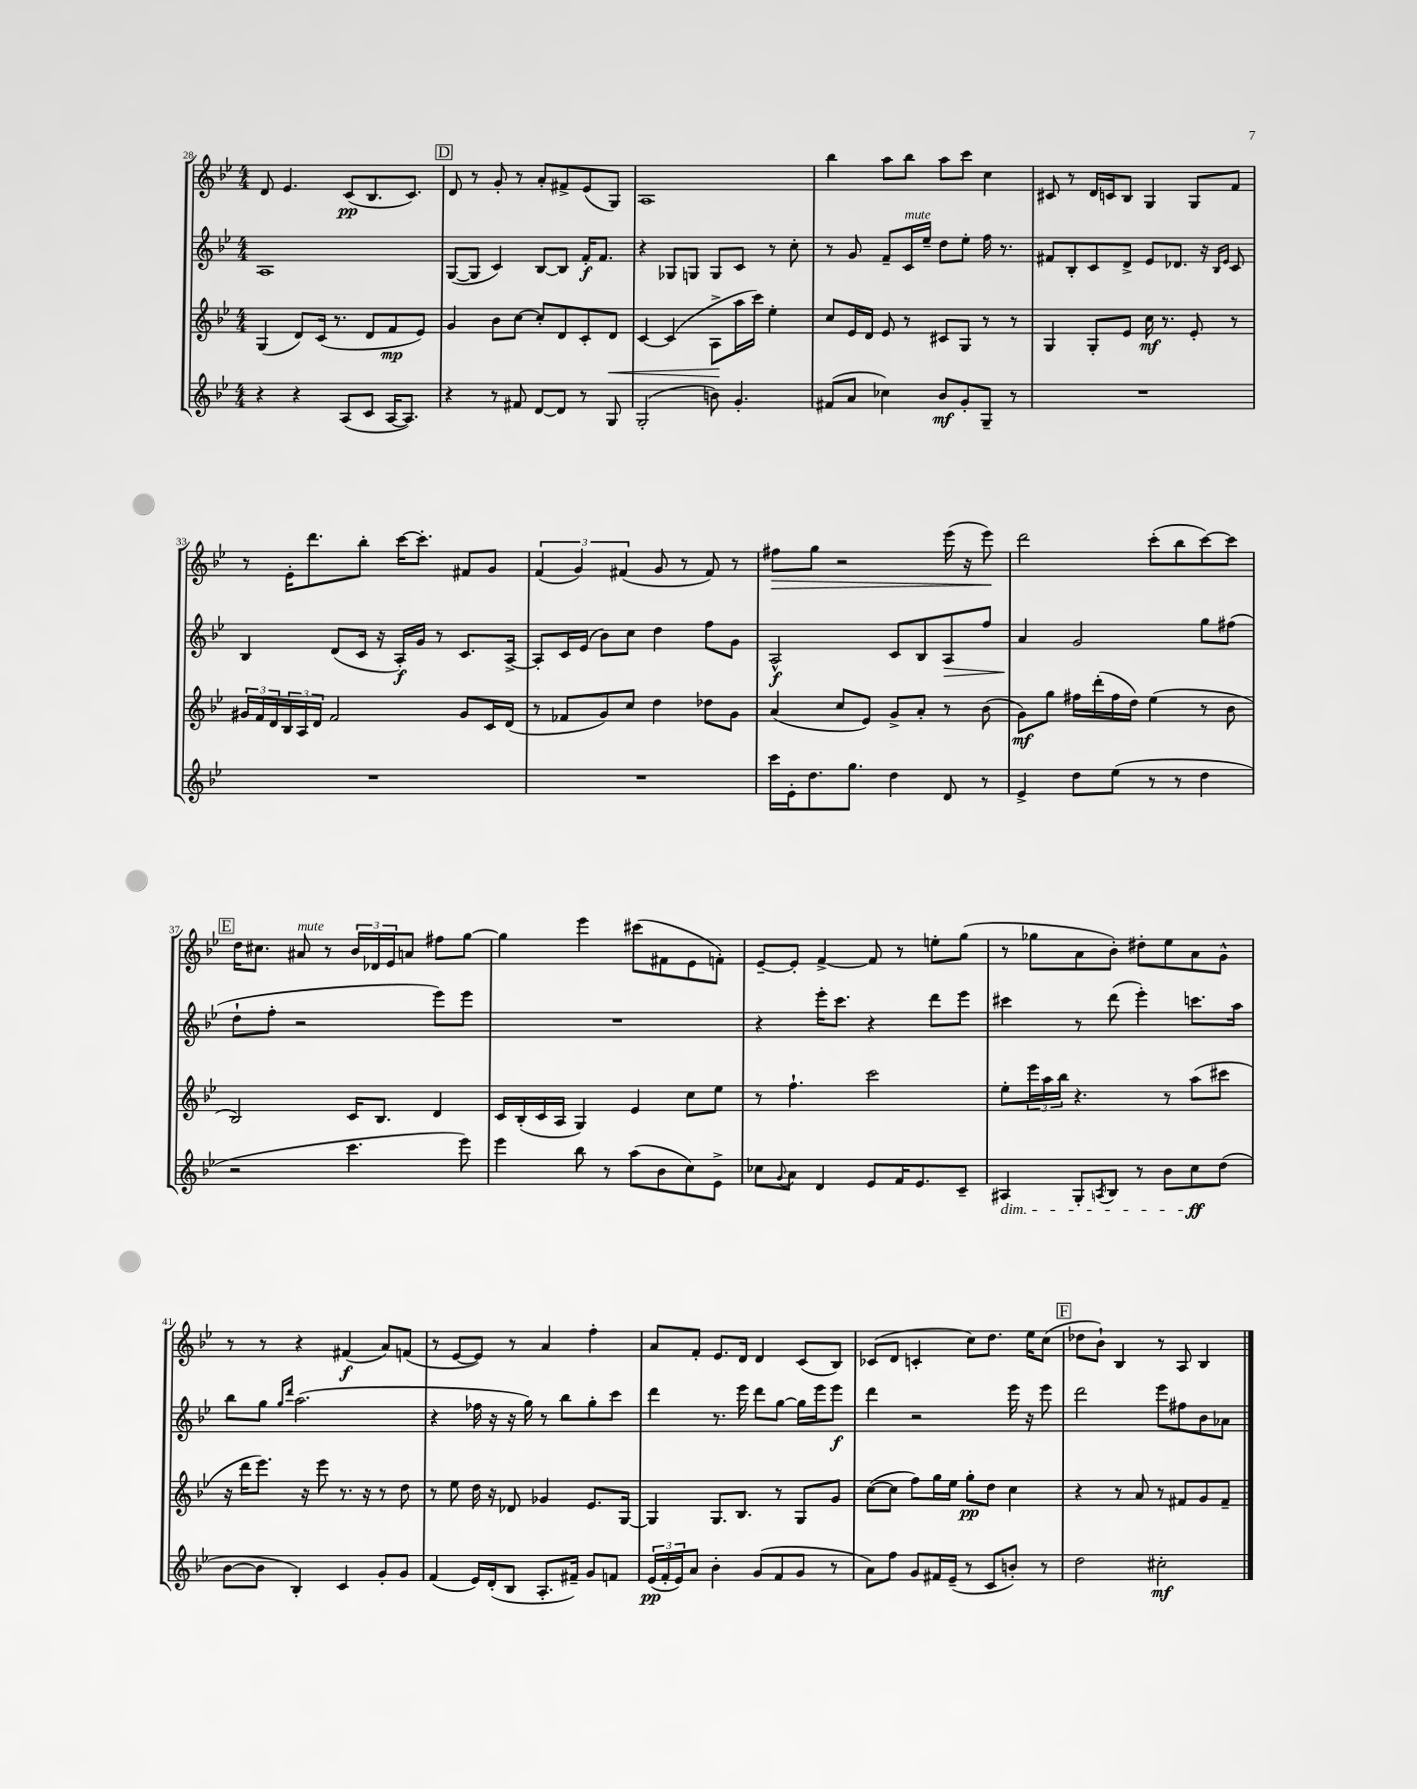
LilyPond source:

<<
\new StaffGroup <<
\new Staff = "s0" {
    \clef treble \key bes \major \numericTimeSignature \time 4/4
    d'8 ees'4. c'8\pp( bes8. c'8.) |
    \mark \markup { \box "D" } d'8 r8 g'8-. r8 a'8-. fis'8-> ees'8( g8) |
    a1 |
    bes''4 a''8 bes''8 a''8 c'''8 c''4 |
    cis'8 r8 d'16 c'16 bes8 g4 g8 f'8 |
    r8 ees'16-. d'''8. bes''8-. c'''16~ c'''8.-. fis'8 g'8 |
    \tuplet 3/2 { f'4( g'4) fis'4( } g'8 r8 fis'8) r8 |
    fis''8\> g''8 r2 ees'''16( r16 ees'''8\!) |
    d'''2 c'''8-.( bes''8 c'''8~) c'''8 |
    \mark \markup { \box "E" } d''16 cis''8. ais'8^\markup { \italic "mute" } r8 \tuplet 3/2 { bes'16 des'16 ees'16 } a'8 fis''8 g''8~ |
    g''4 ees'''4 cis'''8( fis'8 ees'8 f'8-.) |
    ees'8~-- ees'8-. f'4~-> f'8 r8 e''8-. g''8( |
    r8 ges''8 a'8 bes'8-.) dis''8-. ees''8 a'8 g'8-^ |
    r8 r8 r4 fis'4\f( a'8) f'8( |
    r8 ees'8~ ees'8) r8 a'4 f''4-. |
    a'8 f'8-. ees'8. d'16 d'4 c'8( bes8) |
    ces'8( d'8 c'4-. c''8) d''8. ees''16 c''8( |
    \mark \markup { \box "F" } des''8 bes'8-!) bes4 r8 a8 bes4 \bar "|." |
}
\new Staff = "s1" {
    \clef treble \key bes \major \numericTimeSignature \time 4/4
    a1 |
    \mark \markup { \box "D" } g8~( g8 c'4) bes8~ bes8 f'16-.\f f'8. |
    r4 ges8 g8 g8 c'8 r8 c''8-. |
    r8 g'8 f'8-- c'16^\markup { \italic "mute" } ees''16-- d''8 ees''8-. f''16 r8. |
    fis'8 bes8-. c'8 d'8-> ees'8 des'8. r16 \grace { bes16 ees'16 } c'8 |
    bes4 d'8( c'16 r16 a16-.\f) g'16 r8 c'8. a16~-> |
    a8-. c'16 ees'16( bes'8) c''8 d''4 f''8 g'8 |
    a2-^\f c'8 bes8 a8\> f''8 |
    a'4\! g'2 g''8 fis''8( |
    \mark \markup { \box "E" } d''8-! f''8-. r2 ees'''8) ees'''8 |
    R1 |
    r4 ees'''16-. c'''8. r4 d'''8 ees'''8 |
    cis'''4 r8 d'''8( ees'''4-.) c'''8. a''16 |
    bes''8 g''8 \grace { g''16 d'''16 } a''2.( |
    r4 fes''16 r16 r16 g''16) r8 bes''8 g''8-. c'''8 |
    d'''4 r8. ees'''16 d'''8 g''8~ g''16 ees'''16 ees'''8\f |
    d'''4 r2 ees'''16 r16 ees'''8 |
    \mark \markup { \box "F" } d'''2 ees'''8 fis''8 bes'8 aes'8 \bar "|." |
}
\new Staff = "s2" {
    \clef treble \key bes \major \numericTimeSignature \time 4/4
    g4( d'8) c'16( r8. d'8 f'8\mp ees'8) |
    \mark \markup { \box "D" } g'4 bes'8 c''8~ c''8-. d'8 c'8-. d'8\< |
    c'4~ c'4( a8->\! a''16 c'''16) ees''4-. |
    c''8 ees'16 d'16 ees'8 r8 cis'8 g8 r8 r8 |
    g4 g8-. ees'8 c''16\mf r8. ees'8-. r8 |
    \tuplet 3/2 { gis'16 f'16 d'16 } \tuplet 3/2 { bes16 a16 d'16 } f'2 gis'8 c'16 d'16( |
    r8 fes'8 g'8) c''8 d''4 des''8 g'8 |
    a'4( c''8 ees'8) g'8-> a'8-. r8 bes'8( |
    g'8\mf) g''8 fis''16 d'''16-.( fis''16 d''16) ees''4( r8 bes'8 |
    \mark \markup { \box "E" } bes2) c'16 bes8. d'4 |
    c'16 bes16-.( c'16 a16 g4) ees'4 c''8 ees''8 |
    r8 f''4.-! c'''2 |
    ees''8-. \tuplet 3/2 { ees'''16 a''16 bes''16 } r4. r8 a''8( cis'''8 |
    r16 d'''16 ees'''8.) r16 ees'''8 r8. r16 r8 d''8 |
    r8 ees''8 d''16 r16 des'8 ges'4 ees'8. g16~ |
    g4 g8. bes8. r8 g8 g'8 |
    c''8~( c''8 f''8) g''16 ees''16 g''8-.\pp d''8 c''4 |
    \mark \markup { \box "F" } r4 r8 a'8 r8 fis'8 g'8 fis'8-- \bar "|." |
}
\new Staff = "s3" {
    \clef treble \key bes \major \numericTimeSignature \time 4/4
    r4 r4 a8( c'8 a16~ a8.) |
    \mark \markup { \box "D" } r4 r8 fis'8 d'8~ d'8 r8 g8 |
    g2-.( b'8) g'4.-. |
    fis'8( a'8 ces''4) bes'8\mf g'8-. g8-- r8 |
    R1 |
    R1 |
    R1 |
    c'''16 ees'16-. d''8. g''8. d''4 d'8 r8 |
    ees'4-> d''8 ees''8( r8 r8 d''4 |
    \mark \markup { \box "E" } r2 c'''4. ees'''8) |
    ees'''4 bes''8 r8 a''8( bes'8 c''8) ees'8-> |
    ces''8 \appoggiatura { g'8 } a'8 d'4 ees'8 f'16 ees'8. c'8-- |
    ais4\dim g8-. \acciaccatura { a8 } bes8 r8 bes'8 c''8\ff\! d''8( |
    bes'8~ bes'8 bes4-.) c'4 g'8-. g'8 |
    f'4( ees'16) d'16-.( bes8 a8.-. fis'16--) g'8 f'8 |
    \tuplet 3/2 { ees'16\pp( f'16-. ees'16) } a'8 bes'4-. g'8( f'8 g'8 r8 |
    a'8) f''8 g'8 fis'16 ees'16--( r8 c'8 b'8-.) r8 |
    \mark \markup { \box "F" } d''2 cis''2-.\mf \bar "|." |
}
>>
>>
\layout { \context { \Score currentBarNumber = #28 } }
